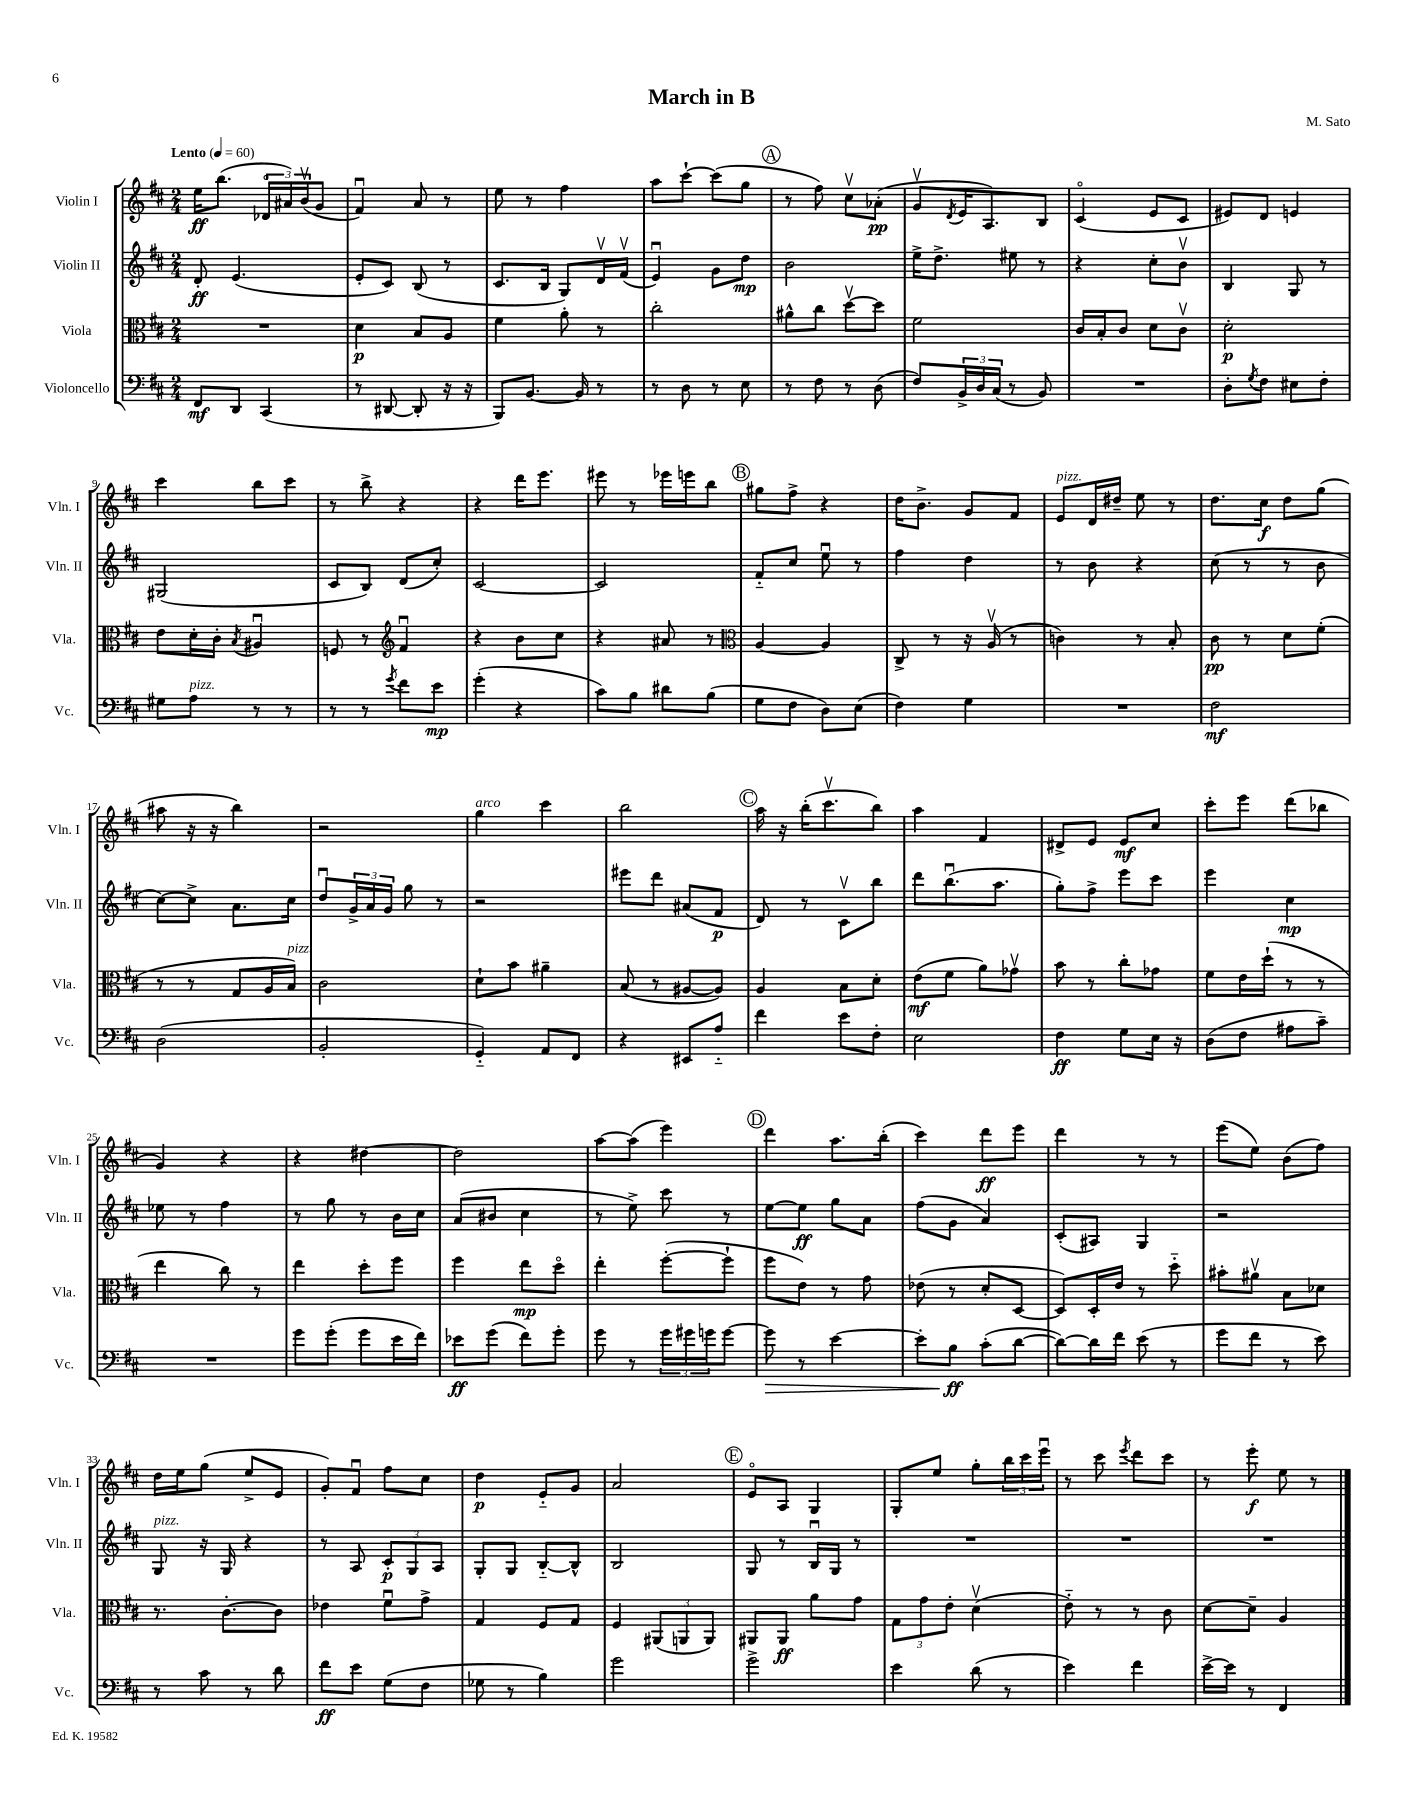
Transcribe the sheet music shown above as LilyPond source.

\header { title = "March in B" composer = "M. Sato" }
<<
\new StaffGroup <<
\new Staff = "s0" \with { instrumentName = "Violin I" shortInstrumentName = "Vln. I" } {
    \clef treble \key d \major \numericTimeSignature \time 2/4 \tempo "Lento" 4 = 60
    e''16\ff b''8.( \tuplet 3/2 { des'16\flageolet ais'16) b'16\upbow( } g'8 |
    fis'4\downbow) a'8 r8 |
    e''8 r8 fis''4 |
    a''8 cis'''8~-! cis'''8( g''8 |
    \mark \markup { \circle "A" } r8 fis''8) cis''8\upbow aes'8-.\pp( |
    g'8\upbow \acciaccatura { d'8 } e'16 a8.) b8 |
    cis'4\flageolet( e'8 cis'8 |
    eis'8) d'8 e'4 |
    cis'''4 b''8 cis'''8 |
    r8 b''8-> r4 |
    r4 d'''16 e'''8. |
    eis'''8 r8 ees'''16 e'''16 b''8 |
    \mark \markup { \circle "B" } gis''8 fis''8-> r4 |
    d''16 b'8.-> g'8 fis'8 |
    e'8^\markup { \italic "pizz." } d'16 dis''16-- e''8 r8 |
    d''8. cis''16\f d''8 g''8( |
    ais''8 r16 r16 b''4) |
    r2 |
    g''4^\markup { \italic "arco" } cis'''4 |
    b''2 |
    \mark \markup { \circle "C" } a''16 r16 b''16-.( cis'''8.\upbow b''8) |
    a''4 fis'4 |
    dis'8-> e'8 e'8\mf cis''8 |
    cis'''8-. e'''8 d'''8( bes''8 |
    g'4) r4 |
    r4 dis''4~ |
    dis''2 |
    a''8~ a''8( e'''4) |
    \mark \markup { \circle "D" } d'''4 a''8. b''16-.( |
    cis'''4) d'''8\ff e'''8 |
    d'''4 r8 r8 |
    e'''8( e''8) b'8( fis''8) |
    d''16 e''16 g''8( e''8-> e'8 |
    g'8-.) fis'8\downbow fis''8 cis''8 |
    d''4\p e'8-_ g'8 |
    a'2 |
    \mark \markup { \circle "E" } e'8\flageolet a8 g4 |
    g8-. e''8 g''8-. \tuplet 3/2 { b''16 cis'''16 e'''16\downbow } |
    r8 cis'''8 \acciaccatura { e'''8 } d'''8 cis'''8 |
    r8 e'''8-.\f e''8 r8 \bar "|." |
}
\new Staff = "s1" \with { instrumentName = "Violin II" shortInstrumentName = "Vln. II" } {
    \clef treble \key d \major \numericTimeSignature \time 2/4
    d'8-.\ff e'4.( |
    e'8-. cis'8) b8( r8 |
    cis'8. b16 g8) d'16\upbow fis'16\upbow( |
    e'4\downbow) g'8 d''8\mp |
    \mark \markup { \circle "A" } b'2 |
    e''16-> d''8.-> eis''8 r8 |
    r4 cis''8-. b'8\upbow |
    b4 g8 r8 |
    gis2( |
    cis'8 b8) d'8( cis''8-.) |
    cis'2~ |
    cis'2 |
    \mark \markup { \circle "B" } fis'8-_ cis''8 e''8\downbow r8 |
    fis''4 d''4 |
    r8 b'8 r4 |
    cis''8( r8 r8 b'8 |
    cis''8~) cis''8-> a'8. cis''16 |
    d''8\downbow \tuplet 3/2 { g'16-> a'16 g'16 } g''8 r8 |
    r2 |
    eis'''8 d'''8 ais'8( fis'8\p |
    \mark \markup { \circle "C" } d'8) r8 cis'8\upbow b''8 |
    d'''8 b''8.\downbow( a''8. |
    g''8-.) fis''8-> e'''8 cis'''8 |
    e'''4 cis''4\mp |
    ees''8 r8 fis''4 |
    r8 g''8 r8 b'16 cis''16 |
    a'8( bis'8 cis''4 |
    r8 e''8->) cis'''8 r8 |
    \mark \markup { \circle "D" } e''8~ e''8\ff g''8 a'8 |
    fis''8( g'8 a'4) |
    cis'8-.( ais8) g4 |
    r2 |
    g8^\markup { \italic "pizz." } r16 g16 r4 |
    r8 a8 \tuplet 3/2 { cis'8-.\p g8 a8 } |
    g8-. g8 b8~-_ b8-^ |
    b2 |
    \mark \markup { \circle "E" } g8 r8 b16\downbow g16 r8 |
    R2 |
    R2 |
    R2 \bar "|." |
}
\new Staff = "s2" \with { instrumentName = "Viola" shortInstrumentName = "Vla." } {
    \clef alto \key d \major \numericTimeSignature \time 2/4
    R2 |
    d'4\p b8 a8 |
    fis'4 a'8-. r8 |
    cis''2-. |
    \mark \markup { \circle "A" } ais'8-^ cis''8 d''8~\upbow d''8 |
    fis'2 |
    cis'16 b16-. cis'8 d'8 cis'8\upbow |
    d'2-.\p |
    e'8 d'16-. cis'16-. \acciaccatura { b8 } ais4\downbow |
    f8 r8 \clef treble fis'4\downbow |
    r4 b'8 cis''8 |
    r4 ais'8 r8 |
    \mark \markup { \circle "B" } \clef alto a4~ a4 |
    cis8-> r8 r16 a16\upbow( r8 |
    c'4) r8 b8-. |
    cis'8\pp r8 d'8 fis'8-.( |
    r8 r8 g8 a16 b16^\markup { \italic "pizz." }) |
    cis'2 |
    d'8-! b'8 ais'4-- |
    b8( r8 ais8~ ais8) |
    \mark \markup { \circle "C" } a4 b8 d'8-. |
    e'8\mf( fis'8 a'8) ges'8\upbow |
    b'8 r8 cis''8-. ges'8 |
    fis'8 e'16 d''16-!( r8 r8 |
    e''4 cis''8) r8 |
    e''4 d''8-. fis''8 |
    fis''4 e''8\mp d''8\flageolet |
    e''4-. fis''8~-.( fis''8-! |
    \mark \markup { \circle "D" } fis''8 e'8) r8 g'8 |
    ees'8( r8 d'8-. d8~ |
    d8) d16-. e'16 r8 d''8-_ |
    bis'8-. ais'8\upbow b8 des'8 |
    r8. cis'8.~-. cis'8 |
    ees'4 fis'8\downbow g'8-> |
    g4 fis8 g8 |
    fis4 \tuplet 3/2 { ais,8( a,8 a,8) } |
    \mark \markup { \circle "E" } ais,8 ais,8\ff a'8 g'8 |
    \tuplet 3/2 { g8 g'8 e'8-. } d'4\upbow( |
    e'8-_) r8 r8 cis'8 |
    d'8~ d'8-- a4 \bar "|." |
}
\new Staff = "s3" \with { instrumentName = "Violoncello" shortInstrumentName = "Vc." } {
    \clef bass \key d \major \numericTimeSignature \time 2/4
    fis,8\mf d,8 cis,4( |
    r8 dis,8~ dis,8-. r16 r16 |
    b,,8) b,8.~ b,16 r8 |
    r8 d8 r8 e8 |
    \mark \markup { \circle "A" } r8 fis8 r8 d8( |
    fis8) \tuplet 3/2 { b,16-> d16 cis16( } r8 b,8) |
    R2 |
    d8-. \acciaccatura { g8 } fis8 eis8 fis8-. |
    gis8 a8^\markup { \italic "pizz." } r8 r8 |
    r8 r8 \acciaccatura { g'8 } fis'8 e'8\mp |
    g'4-.( r4 |
    cis'8) b8 dis'8 b8( |
    \mark \markup { \circle "B" } g8 fis8 d8) e8( |
    fis4) g4 |
    R2 |
    fis2\mf |
    d2( |
    b,2-. |
    g,4-_) a,8 fis,8 |
    r4 eis,8 a8-_ |
    \mark \markup { \circle "C" } fis'4 e'8 fis8-. |
    e2 |
    fis4\ff g8 e16 r16 |
    d8( fis8 ais8 cis'8--) |
    R2 |
    g'8 g'8-.( g'8 e'16 fis'16) |
    ees'8\ff g'8( fis'8) g'8-. |
    g'8 r8 \tuplet 3/2 { g'16 gis'16 g'16 } g'8~ |
    \mark \markup { \circle "D" } g'8\> r8 e'4~ |
    e'8-. b8\ff\! cis'8-.( d'8~ |
    d'8~) d'16 fis'16 e'8( r8 |
    g'8 fis'8 r8 e'8) |
    r8 cis'8 r8 d'8 |
    fis'8\ff e'8 g8( fis8 |
    ges8 r8 b4) |
    g'2 |
    \mark \markup { \circle "E" } g'2-> |
    e'4 d'8( r8 |
    e'4) fis'4 |
    e'16~-> e'16 r8 fis,4 \bar "|." |
}
>>
>>
